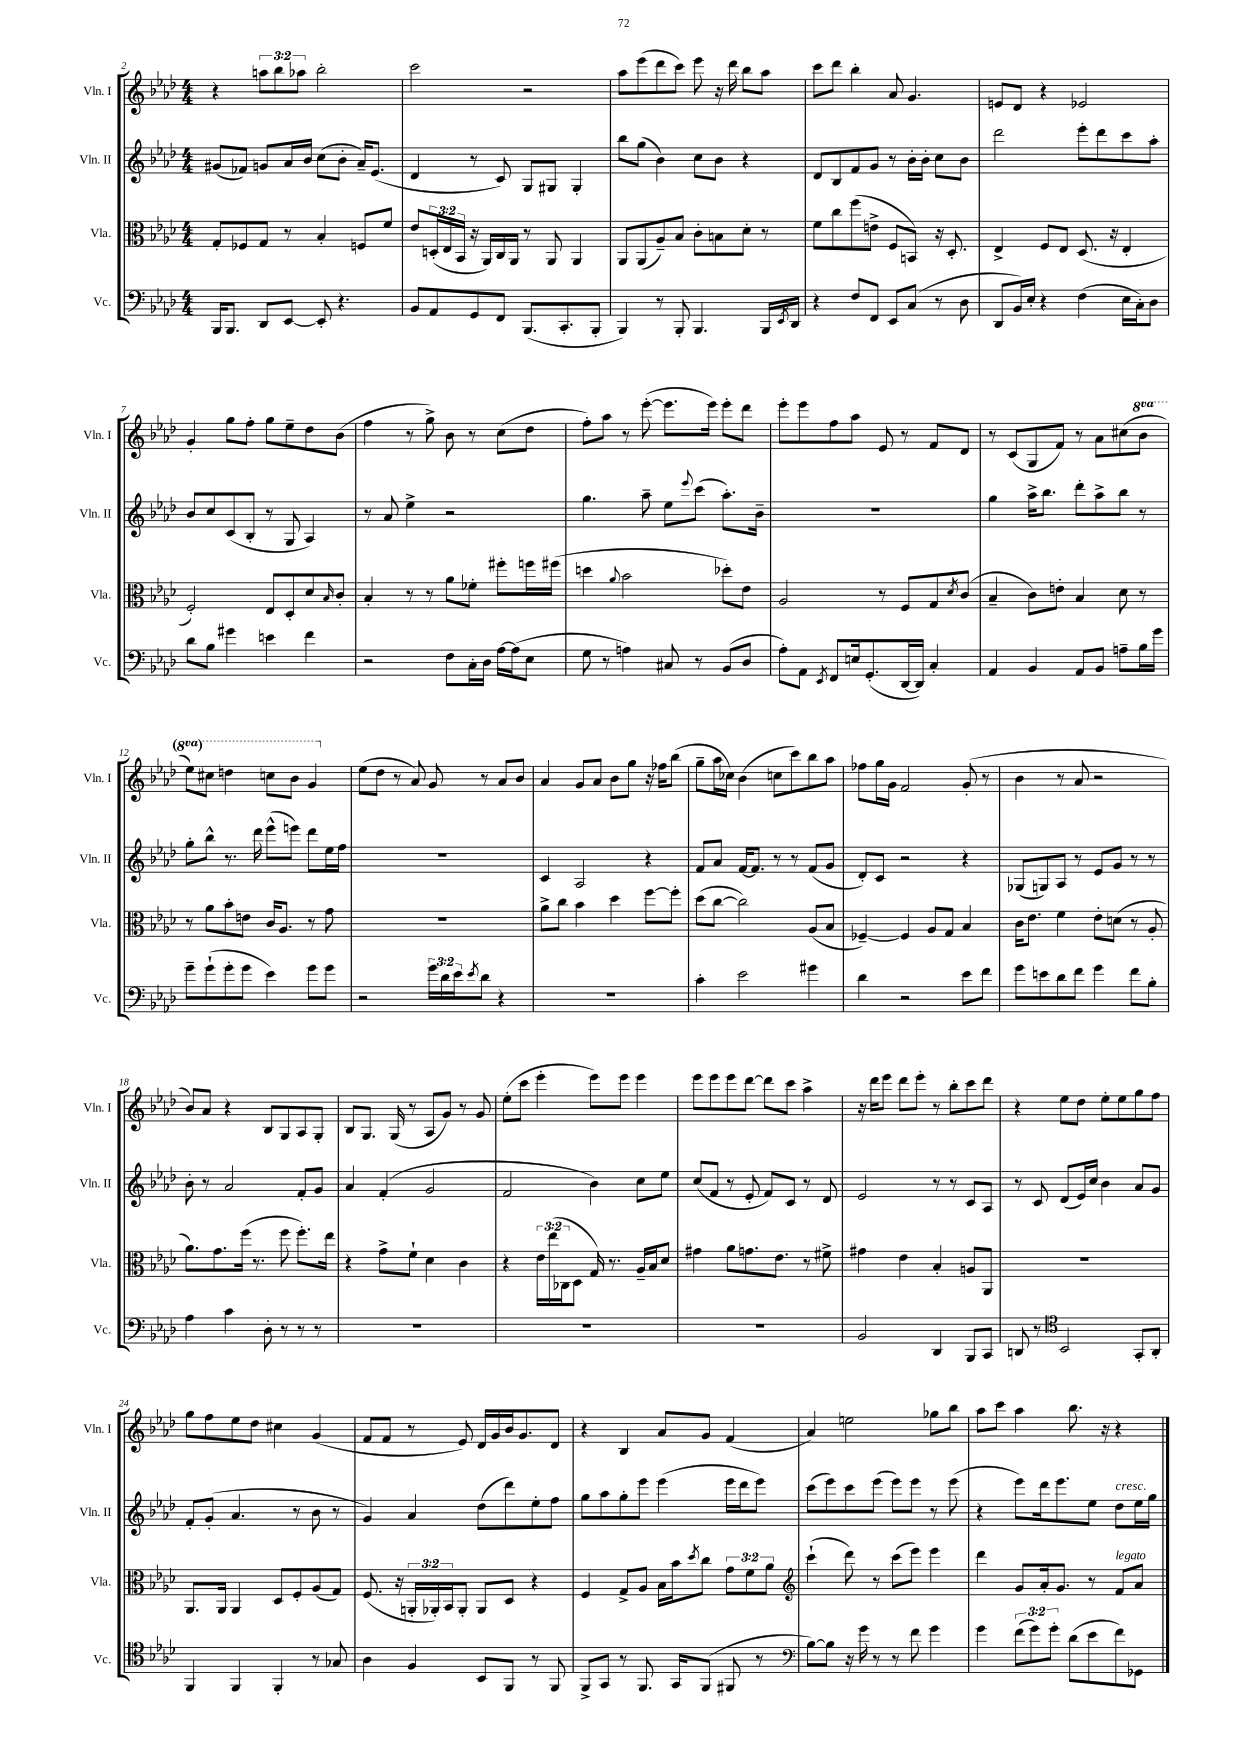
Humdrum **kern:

**kern	**kern	**kern	**kern
*staff4	*staff3	*staff2	*staff1
*clefF4	*clefC3	*clefG2	*clefG2
*k[b-e-a-d-]	*k[b-e-a-d-]	*k[b-e-a-d-]	*k[b-e-a-d-]
*M4/4	*M4/4	*M4/4	*M4/4
16BBB-	8G'	(8g#	4r
8.BBB-	.	.	.
.	8F-	8f-)	.
8DD-	8G	8g	12aa
.	.	.	12bb-
[8EE-	8r	16a-	.
.	.	.	12aa-
.	.	16b-	.
8EE-']	4B-'	(8cc	2bb-'
4.r	.	8b-'	.
.	8F	16a-~)	.
.	.	(8.e-	.
.	8f	.	.
=	=	=	=
8BB-	8e-	4d-	2ccc
8AA-	(24D'	.	.
.	24E-	.	.
.	24BB-	.	.
8GG	16r	8r	.
.	16AA-)	.	.
8FF	16C	8c)	.
.	16AA-	.	.
(8.BBB-	8r	8G	2r
.	8AA-	8G#	.
8.CC'	.	.	.
.	4AA-	4G#'	.
8BBB-'	.	.	.
=	=	=	=
4BBB-)	8AA-	8bb-	8aa-
.	(8AA-	(8gg	(8eee-
8r	8A-~)	4b-)	8ddd-
8BBB-'	8B-	.	8ccc)
4.BBB-	8c'	8cc	8eee-
.	8B	8b-	16r
.	.	.	16ddd-
.	8d-'	4r	8bb-
16BBB-	8r	.	8aa-
8qEE-	.	.	.
16DD-	.	.	.
=	=	=	=
4r	8f	8d-	8ccc
.	8cc	8B-	8ddd-
8F	(8ff	8f	4bb-'
8FF	8e^	8g	.
8EE-	8F	8r	8a-
(8C	8BB)	16b-'	4.g
.	.	16b-'	.
8r	16r	8cc	.
.	8.D-'	.	.
8D-	.	8b-	.
=	=	=	=
8DD-	4E-^	2ddd-	8e
16BB-)	.	.	8d-
16E-'	.	.	.
4r	8F	.	4r
.	8E-	.	.
(4F	(8.D-	8eee-'	2e-
.	.	8ddd-	.
.	16r	.	.
16E-	4E-'	8ccc	.
16C')	.	.	.
8D-	.	8aa-'	.
=	=	=	=
8d-	2F')	8b-	4g'
8B-	.	8cc	.
4g#	.	(8c	8gg
.	.	8B-'	8ff'
4e	8E-	8r	8gg
.	8D-'	8G	8ee-~
4f	8d-	4A-)	8dd-
.	16qqB-	.	.
.	8c'	.	(8b-
=	=	=	=
2r	4B-'	8r	4ff
.	.	8a-	.
.	8r	4ee-^	8r
.	8r	.	8gg^)
8F	8a-	2r	8b-
16C'	8f-'	.	8r
16D-	.	.	.
[16A-	8ff#'	.	(8cc
(16A-]	.	.	.
8E-	16ff	.	8dd-
.	(16ff#	.	.
=	=	=	=
8G	4dd	4.gg	8ff')
8r	.	.	8aa-
.	8qqa-	.	.
4A)	2b-	.	8r
.	.	8aa-~	([8eee-'
8C#	.	8ee-	8.eee-]
.	.	8qqeee-	.
8r	.	(8ccc	.
.	.	.	16eee-)
(8BB-	8dd-')	8.aa-')	8eee-'
8D-	8e-	.	8ddd-
.	.	16b-~	.
=	=	=	=
8A-')	2A-	1r	8eee-'
8AA-	.	.	8eee-
8qEE-	.	.	.
8FF	.	.	8ff
16E	.	.	8aa-
(8.GG'	.	.	.
.	8r	.	8e-
[16DD-	8F	.	8r
16DD-])	.	.	.
4C'	8G	.	8f
.	8qd-	.	.
.	(8c	.	8d-
=	=	=	=
4AA-	4B-~	4gg	8r
.	.	.	(8c
4BB-	8c)	16aa-^	8G
.	.	8.bb-	.
.	8e'	.	8f)
8AA-	4B-	8ddd-'	8r
8BB-	.	8aa-^	8a-
8A~	8d-	8bb-	(8cc#
16B-	8r	8r	8bb-
16g	.	.	.
=	=	=	=
8g~	8r	8gg'	8eee-)
(8g`	8a-	8bb-^^	8ccc#
8g'	8b-'	8.r	4ddd
8g	8e	.	.
.	.	16ddd-	.
4e-)	16c	(8eee-^^	8ccc
.	8.A-	.	.
.	.	8eee)	8bb-
8g	8r	8ddd-	4gg
8g	8g	16ee-	.
.	.	16ff	.
=	=	=	=
2r	1r	1r	(8ee-
.	.	.	8dd-
.	.	.	8r
.	.	.	8a-)
24g	.	.	8g
24d-	.	.	.
24e-	.	.	.
8qe-	.	.	.
8d-	.	.	8r
4r	.	.	8a-
.	.	.	8b-
=	=	=	=
1r	8a-^	4c	4a-
.	8cc	.	.
.	4b-	2A-	8g
.	.	.	8a-
.	4dd-	.	8b-
.	.	.	8gg
.	[8ff	4r	16r
.	.	.	16ff-
.	8ff']	.	(8bb-
=	=	=	=
4c'	(8dd-	8f	8gg~
.	[8cc	8a-	16aa-
.	.	.	16cc-)
2e-	2cc])	[16f	(4b-
.	.	8.f]	.
.	.	8r	8cc
.	.	8r	8ccc)
4g#	(8A-	(8f	8bb-
.	8B-	8g	8aa-
=	=	=	=
4d-	[4F-~)	8d-')	8ff-
.	.	8c	16gg
.	.	.	16g
2r	4F-]	2r	2f
.	8A-	.	.
.	8G	.	.
8e-	4B-	4r	(8g'
8f	.	.	8r
=	=	=	=
8g	16c	(8G-	4b-
.	8.e-	.	.
8e	.	8G)	.
8d-	4f	8A-	8r
8f	.	8r	8a-
4g	8e-'	8e-	2r
.	(8d	8g	.
8f	8r	8r	.
8B-'	8A-'	8r	.
=	=	=	=
4A-	8.a-)	8b-'	8b-)
.	.	8r	8a-
.	8.g	.	.
4c	.	2a-	4r
.	(16ff	.	.
.	8.r	.	.
8D-'	.	.	8B-
8r	8ff	.	8G
8r	8.ff')	8f'	8A-
8r	.	8g	8G'
.	16ee-	.	.
=	=	=	=
1r	4r	4a-	8B-
.	.	.	8.G
.	8g^	(4f'	.
.	.	.	(16G
.	8f`	.	8r
.	4d-	2g	8A-
.	.	.	8g)
.	4c	.	8r
.	.	.	8g
=	=	=	=
1r	4r	2f	(8ee-'
.	.	.	8ccc
.	24e-	.	4eee-'
.	(24ee-	.	.
.	24C-	.	.
.	8D-	.	.
.	16G)	4b-)	8eee-)
.	8.r	.	.
.	.	.	8eee-
.	16A-~	8cc	4eee-
.	16B-	.	.
.	8d-	8ee-	.
=	=	=	=
1r	4g#	(8cc	8eee-
.	.	8f	8eee-
.	8a-	8r	8eee-
.	8.g	8e-'	[8ddd-
.	.	8f)	8ddd-]
.	8.e-	.	.
.	.	8c	8ccc
.	8r	8r	4aa-^
.	8f#^	8d-	.
=	=	=	=
2BB-	4g#	2e-	16r
.	.	.	16ddd-
.	.	.	8eee-
.	4e-	.	8ddd-
.	.	.	8eee-'
4DD-	4B-'	8r	8r
.	.	8r	8bb-'
8BBB-	8A	8c	8ccc
8CC	8AA-	8A-	8ddd-
=	=	=	=
8DD	1r	8r	4r
8r	.	8c	.
*clefC4	*	*	*
2BB-	.	(8d-	8ee-
.	.	16e-)	8dd-
.	.	16cc	.
.	.	4b-	8ee-'
.	.	.	8ee-
8GG'	.	8a-	8gg
8AA-'	.	8g	8ff
=	=	=	=
4FF	8.AA-	8f'	8gg
.	.	(8g'	8ff
.	16AA-	.	.
4FF	4AA-	4.a-	8ee-
.	.	.	8dd-
4FF'	8D-	.	4cc#
.	8F'	8r	.
8r	(8A-	8b-	(4g
8G-	8G)	8r	.
=	=	=	=
4A-	(8.F	4g)	8f
.	.	.	8f
.	16r	.	.
4F	24AA'	4a-	8r
.	24AA-')	.	.
.	24BB-	.	.
.	8AA-'	.	8e-)
8BB-	8AA-	(8dd-	16d-
.	.	.	16g
8FF	8D-	8ddd-)	16b-
.	.	.	8.g
8r	4r	8ee-'	.
8FF	.	8ff	8d-
=	=	=	=
8FF^	4F	8gg	4r
8GG	.	8aa-	.
8r	8G^	8gg'	4B-
8.FF	8A-	8eee-	.
.	16B-	(4eee-	8a-
16GG	16b-	.	.
.	8qdd-	.	.
(8FF	8cc	.	8g
8FF#	12g	16eee-	(4f
.	.	16ddd-	.
.	12f	.	.
8r	.	8eee-)	.
.	12a-	.	.
=	=	=	=
*clefF4	*clefG2	*	*
[8B-)	(4ccc`	(8ccc	4a-)
8B-]	.	8eee-)	.
16r	8ddd-)	8ccc	2ee
16g	.	.	.
8r	8r	(8eee-	.
8r	(8ccc	8eee-)	.
8f	8eee-)	8eee-	.
4g	4eee-	8r	8gg-
.	.	(8eee-	8bb-
=	=	=	=
4g	4ddd-	4r	8aa-
.	.	.	8ccc
(12f	8g	8eee-)	4aa-
12g)	.	.	.
.	16a-'	16ddd-	.
12g'	.	.	.
.	8.g	8.eee-	.
(8d-	.	.	8.bb-
8e-	8r	8ee-	.
.	.	.	16r
8f)	8f	8dd-	4r
8GG-	8a-	16ee-	.
.	.	16gg	.
==	==	==	==
*-	*-	*-	*-
